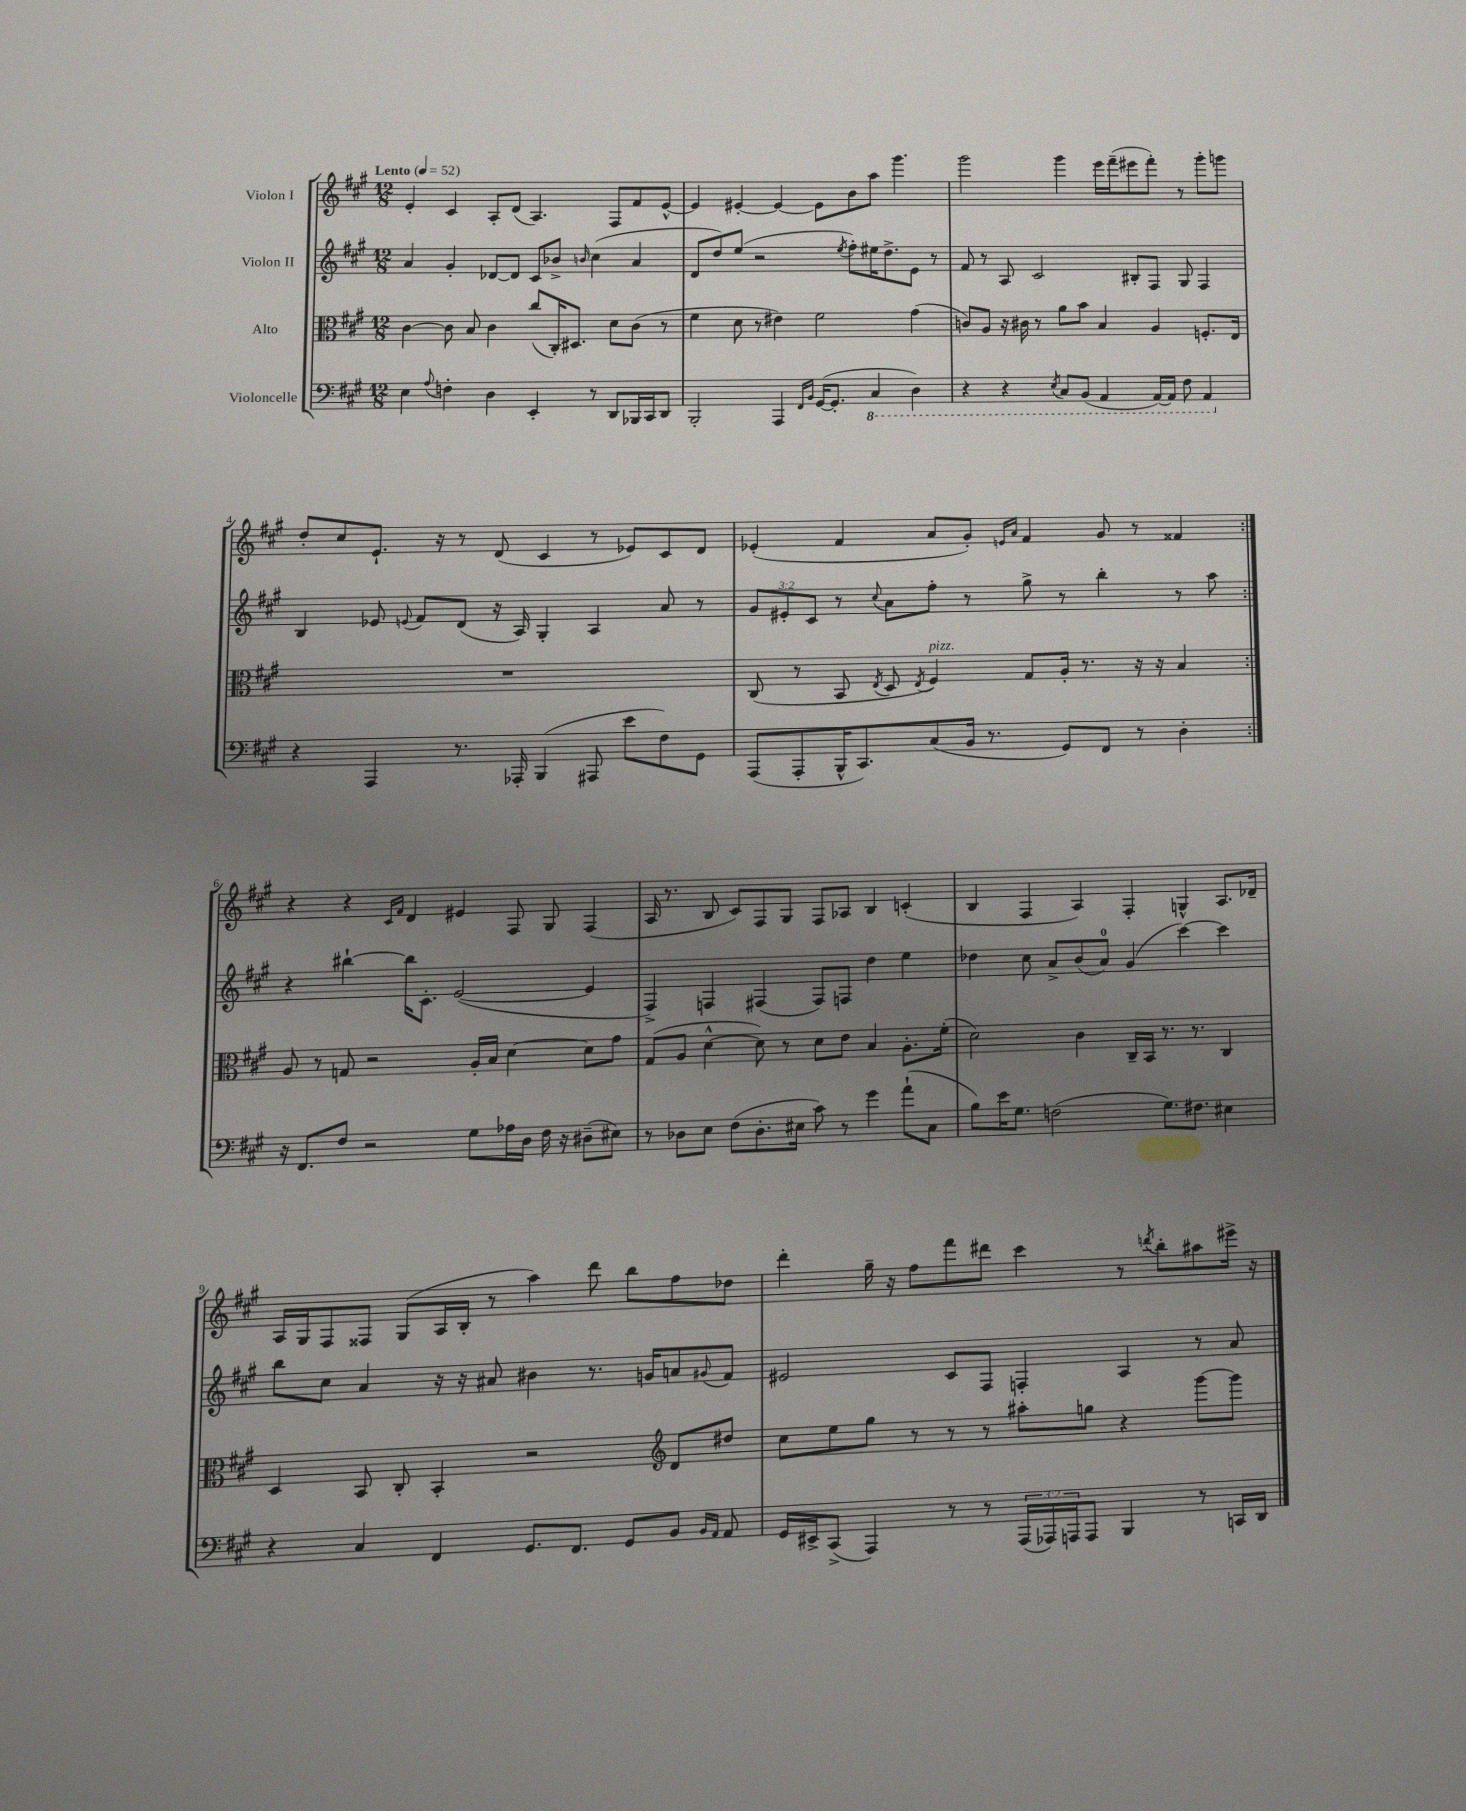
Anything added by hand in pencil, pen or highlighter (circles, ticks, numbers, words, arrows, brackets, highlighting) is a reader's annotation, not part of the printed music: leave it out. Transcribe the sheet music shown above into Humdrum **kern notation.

**kern	**kern	**kern	**kern
*staff4	*staff3	*staff2	*staff1
*clefF4	*clefC3	*clefG2	*clefG2
*k[f#c#g#]	*k[f#c#g#]	*k[f#c#g#]	*k[f#c#g#]
*M12/8	*M12/8	*M12/8	*M12/8
*MM52	*MM52	*MM52	*MM52
4E	[4c#	4a	4e'
8qqA	.	.	.
4F'	8c#]	4g#'	4c#
.	8B	.	.
4D	4c#	[8d-	8A'
.	.	8d-]	(8d
4EE'	(8cc#	8c#	4.A)
.	16C#')	8b-^	.
.	8.D#	.	.
.	.	16qqb	.
8r	.	(4cc#	.
8DD	8d	.	8F#
16BBB-	(8c#	4a	8f#
16CC#	.	.	.
8DD	8r	.	[8e^^
=	=	=	=
2BBB'	4f#	8d	4e]
.	.	8dd)	.
.	8d	(8ee	[4e#'
.	8r	2r	.
4AAA	4e#)	.	4e#_
16qqFF#	.	.	.
16qqBB	.	.	.
([16GG#	2f#	.	8e#]
8.GG#']	.	.	.
.	.	8qee	.
.	.	8ff#')	8b
4CC#	.	16ee#	8aa
.	.	8.dd^	.
.	.	.	4.ggg#
4DD)	(4g#	8e	.
.	.	8r	.
=	=	=	=
4r	8c)	8f#	2ggg#
.	8A	8r	.
4r	16r	8A	.
.	16c#	.	.
.	8r	2c#	.
8qEE	.	.	.
8CC#	8a	.	4ggg#
(8BBB	8b	.	.
4AAA	4B	.	16eee
.	.	.	(16fff#~
.	.	8B#'	8eee#
[16AAA)	4A	8F#	8fff#')
16AAA]	.	.	.
8FF#	.	8G#	8r
4AAA	8.F'	4F#	8ggg#'
.	.	.	8ggg
.	16E	.	.
=	=	=	=
4r	1.r	4B	8dd'
.	.	.	8cc#
4AAA	.	8e-	8.e`
.	.	8qqe	.
.	.	8f#	.
.	.	.	16r
8.r	.	(8d	8r
.	.	16r	(8d
16AAA-'	.	16A)	.
(4BBB	.	4G#'	4c#
8AAA#	.	4A	8r
8e	.	.	8e-)
8F#)	.	8a	8c#
8GG#	.	8r	8d
=	=	=	=
(8AAA	(8C#	12g#	(4e-'
.	.	12e#'	.
8AAA'	8r	.	.
.	.	12c#	.
16BBB^^	8BB	8r	4f#
8.CC#)	.	.	.
.	8qE	8qqcc#	.
.	8D	8a	.
.	8qE	.	.
(8C#	4F#)	8ff#'	8a
16BB	.	8r	8g#')
8.r	.	.	.
.	.	.	16qqe
.	.	.	16qqa
.	8G#	8gg#^	4f#
8GG#)	16A'	8r	.
.	8.r	.	.
8FF#	.	4bb'	8g#
8r	16r	.	8r
.	16r	.	.
4D'	4B	8r	4f##
.	.	8aa	.
=:|!	=:|!	=:|!	=:|!
16r	8A	4r	4r
8.FF#	.	.	.
.	8r	.	.
8F#	8G	[4bb#`	4r
2r	2r	.	.
.	.	.	16qqc#
.	.	.	16qqf#
.	.	16bb#]	4d
.	.	8.c#'	.
.	.	([2e	4e#
8G#	16A'	.	.
.	16B	.	.
16A-	[4d	.	8F#
16D	.	.	.
16F#	.	.	8G#
16r	.	.	.
(8D#~	8d]	4e]	(4F#
8E#)	8g#	.	.
=	=	=	=
8r	(8G#	4F#^)	16A
.	.	.	8.r
8D-	8A	.	.
8E	[4d^^	4F	8B
(8F#	.	.	8c#)
8.D-'	8d])	(4F#	8F#
.	8r	.	8G#
16E#	.	.	.
8c#)	8d	8F#)	8F#
8r	8e	8F	8A-
4g#	4B	4dd	4B
(8a`	8.A'	4ee	(4c'
8C#	.	.	.
.	(16f#'	.	.
=	=	=	=
8B)	2d)	4dd-	4B
16e	.	.	.
8.G#	.	.	.
.	.	8cc#	4F#
(2F	.	8a^	.
.	4c#	(8b	4A)
.	.	8a)	.
.	16C#~	(4g#	4F#'
.	16BB	.	.
8.G#)	8.r	.	.
.	.	[4ccc#)	4G^^
8.F#	8.r	.	.
4E#	4C#	4ccc#]	8.A
.	.	.	16d-~
=	=	=	=
4r	4D	8bb	16A
.	.	.	16G#
.	.	8cc#	8F#
4C#	8BB	4a	8F##
.	8C#'	.	(8G#
4FF#	4BB'	16r	16A
.	.	16r	16B'
.	.	8a#	8r
8.GG#	2r	4b#	4aa)
8.FF#	.	.	.
.	.	8.r	8ddd
8GG#	.	.	8bb
.	.	16g	.
*	*clefG2	*	*
8BB	8d	8a	8ff#
16qqBB	.	.	.
16qqAA	.	8qqg#	.
8AA	8dd#	8f#	8dd-
=	=	=	=
16GG#	8cc#	2e#	4ddd'
16EE#^	.	.	.
(8CC#^	8ee	.	.
4AAA)	8gg#	.	16gg#~
.	.	.	16r
.	8r	.	8ff#
8r	8r	8c#	8fff#
8r	8r	8F#	8ddd#
(24AAA	8aa#'	4F'	4ccc#
24AAA-)	.	.	.
24AAA	.	.	.
8AAA	8gg	.	.
4BBB	4r	4A	8r
.	.	.	8qddd
.	.	.	8bb'
8r	[8ggg#	8r	8aa#
16CC	8ggg#]	8a	16eee#^
16DD	.	.	16r
==	==	==	==
*-	*-	*-	*-
